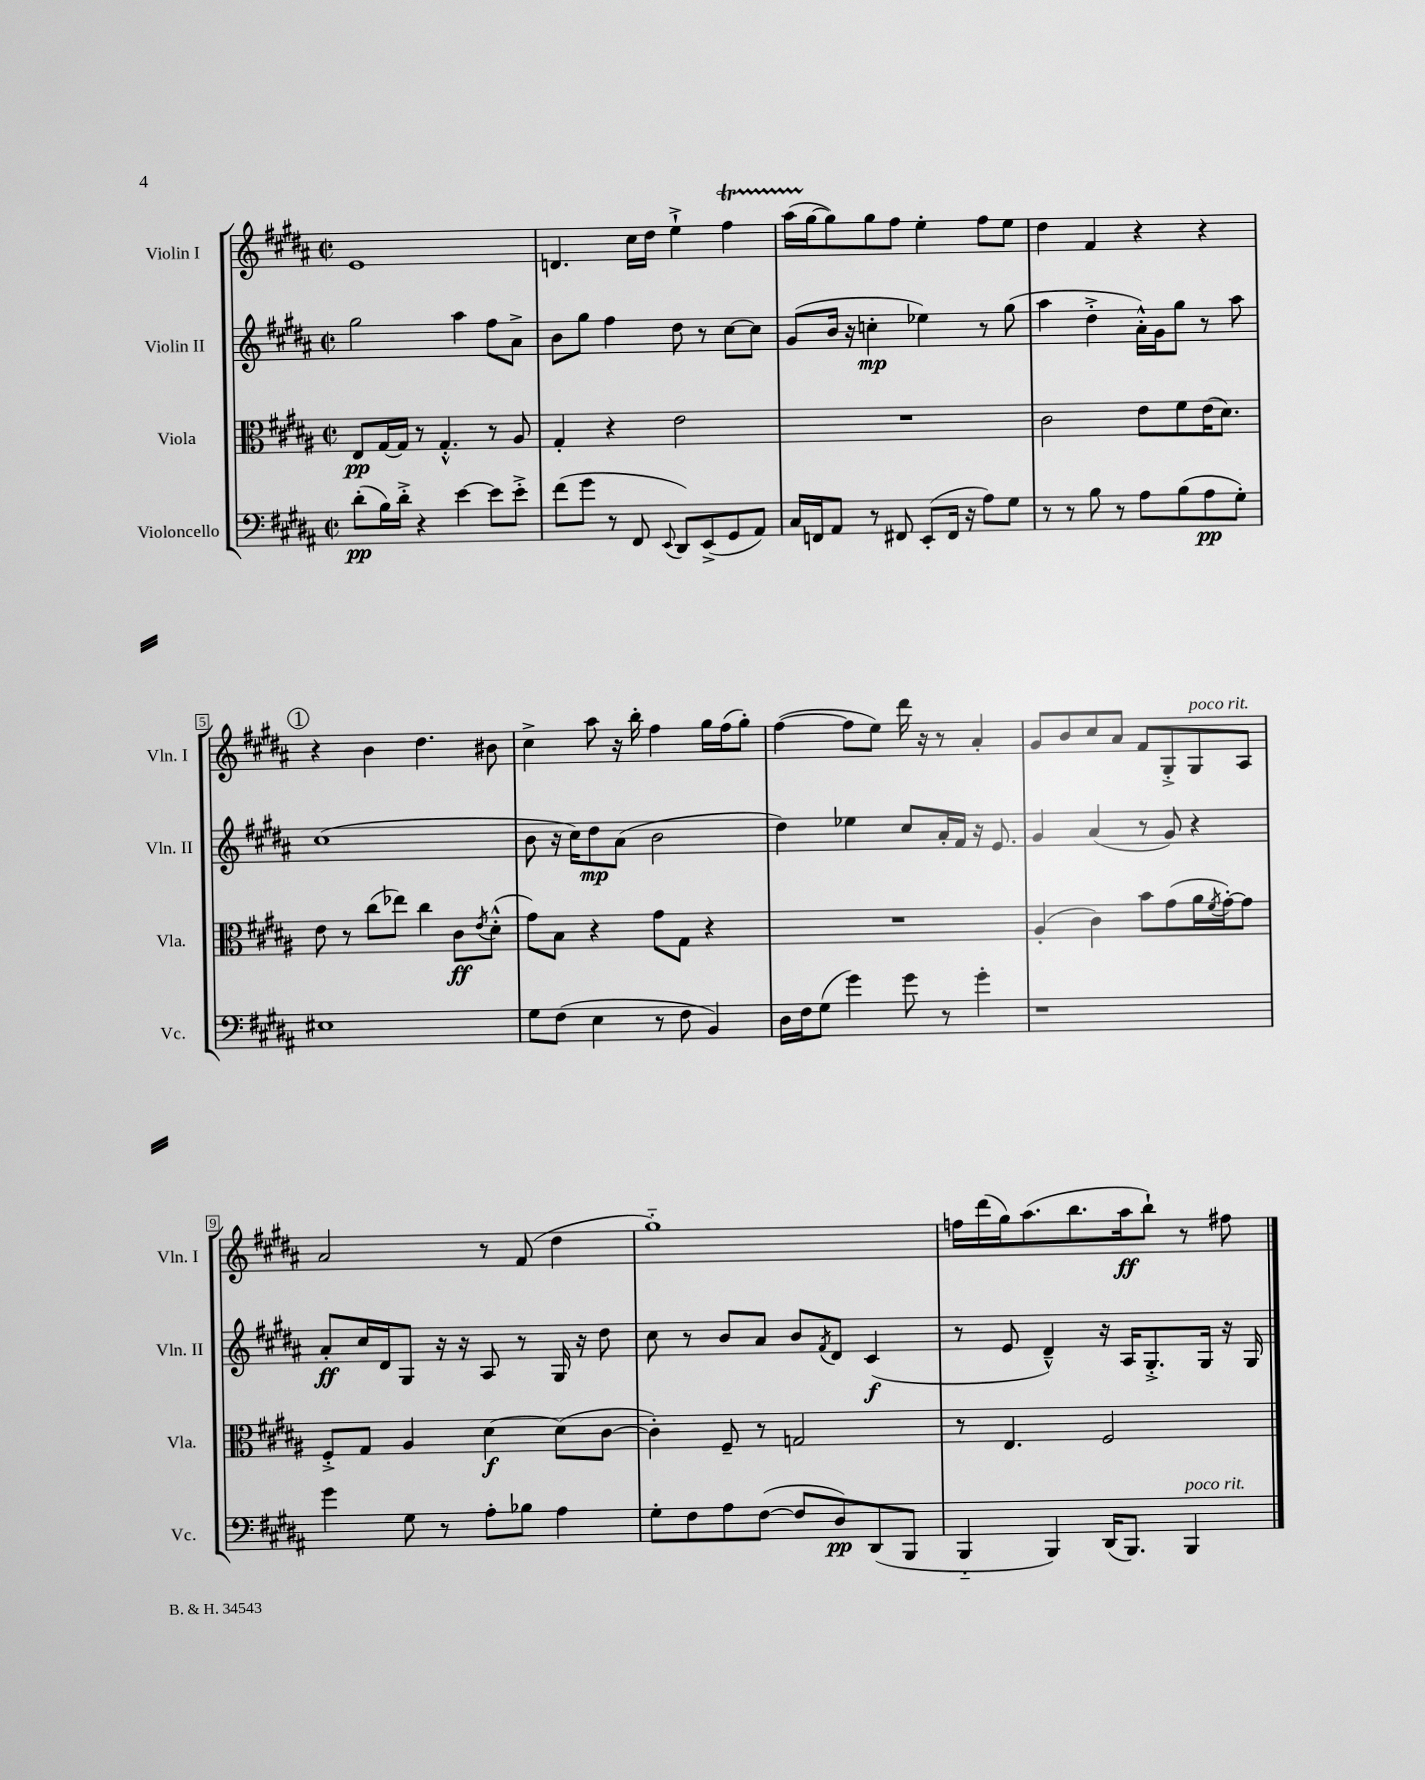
<<
\new StaffGroup <<
\new Staff = "s0" \with { instrumentName = "Violin I" shortInstrumentName = "Vln. I" } {
    \clef treble \key b \major \defaultTimeSignature \time 2/2
    e'1 |
    d'4. cis''16 dis''16 e''4-!-> fis''4\startTrillSpan |
    ais''16( gis''16~\stopTrillSpan gis''8) gis''8 fis''8 e''4-. fis''8 e''8 |
    dis''4 fis'4 r4 r4 |
    \mark \markup { \circle "1" } r4 b'4 dis''4. bis'8 |
    cis''4-> ais''8 r16 b''16-. fis''4 gis''16 fis''16( gis''8-.) |
    fis''4~( fis''8 e''8) dis'''16 r16 r8 ais'4-. |
    gis'8 b'8 cis''8 ais'8 fis'8 gis8-.-> gis8^\markup { \italic "poco rit." } ais8 |
    ais'2 r8 fis'8( dis''4 |
    gis''1-_) |
    f''16 dis'''16( gis''16) ais''8.( b''8. ais''16\ff b''8-!) r8 fis''8 \bar "|." |
}
\new Staff = "s1" \with { instrumentName = "Violin II" shortInstrumentName = "Vln. II" } {
    \clef treble \key b \major \defaultTimeSignature \time 2/2
    gis''2 ais''4 fis''8 ais'8-> |
    b'8 gis''8 fis''4 dis''8 r8 cis''8~ cis''8 |
    gis'8( b'16 r16 c''4-.\mp ees''4) r8 gis''8( |
    ais''4 dis''4-.-> ais'16-.-^) gis'16 gis''8 r8 ais''8 |
    \mark \markup { \circle "1" } cis''1( |
    b'8 r16 cis''16) dis''8\mp ais'8( b'2 |
    dis''4) ees''4 cis''8 ais'16-. fis'16 r16 e'8. |
    gis'4 ais'4( r8 gis'8) r4 |
    ais'8-.\ff cis''16 dis'16 gis8 r16 r16 ais8 r8 gis16 r16 dis''8 |
    cis''8 r8 b'8 ais'8 b'8 \acciaccatura { fis'8 } dis'8 cis'4\f( |
    r8 e'8 dis'4---^) r16 ais16 gis8.-.-> gis16 r16 gis16 \bar "|." |
}
\new Staff = "s2" \with { instrumentName = "Viola" shortInstrumentName = "Vla." } {
    \clef alto \key b \major \defaultTimeSignature \time 2/2
    e8\pp gis16~ gis16 r8 gis4.-.-^ r8 ais8 |
    gis4-. r4 e'2 |
    R1 |
    cis'2 e'8 fis'8 e'16( dis'8.) |
    \mark \markup { \circle "1" } e'8 r8 cis''8( ees''8) cis''4 cis'8\ff \acciaccatura { e'8 } dis'8-.-^( |
    gis'8) b8 r4 gis'8 gis8 r4 |
    R1 |
    ais4-.( cis'4) b'8 gis'8( ais'16 \acciaccatura { fis'8 } gis'16~-.) gis'8 |
    fis8-.-> gis8 ais4 dis'4~\f dis'8( cis'8~ |
    cis'4-.) fis8-- r8 g2 |
    r8 e4. fis2 \bar "|." |
}
\new Staff = "s3" \with { instrumentName = "Violoncello" shortInstrumentName = "Vc." } {
    \clef bass \key b \major \defaultTimeSignature \time 2/2
    dis'8-.\pp( b16) dis'16-.-> r4 e'4~ e'8 e'8-.-> |
    fis'8( gis'8 r8 fis,8 \appoggiatura { e,8 } dis,8) e,8->( gis,8 ais,8) |
    cis16 f,16 ais,8 r8 fis,8 e,8-.( fis,16 r16 ais8) gis8 |
    r8 r8 b8 r8 ais8 b8( ais8\pp gis8-.) |
    \mark \markup { \circle "1" } eis1 |
    gis8 fis8( e4 r8 fis8 b,4) |
    dis16 fis16 gis8( gis'4) gis'8 r8 gis'4-. |
    r1 |
    gis'4 gis8 r8 ais8-. bes8 ais4 |
    gis8-. fis8 ais8 fis8~( fis8 dis8\pp) dis,8( b,,8 |
    b,,4-_ b,,4) dis,16( b,,8.) b,,4^\markup { \italic "poco rit." } \bar "|." |
}
>>
>>
\layout { \context { \Score \override BarNumber.stencil = #(make-stencil-boxer 0.1 0.3 ly:text-interface::print) } }
